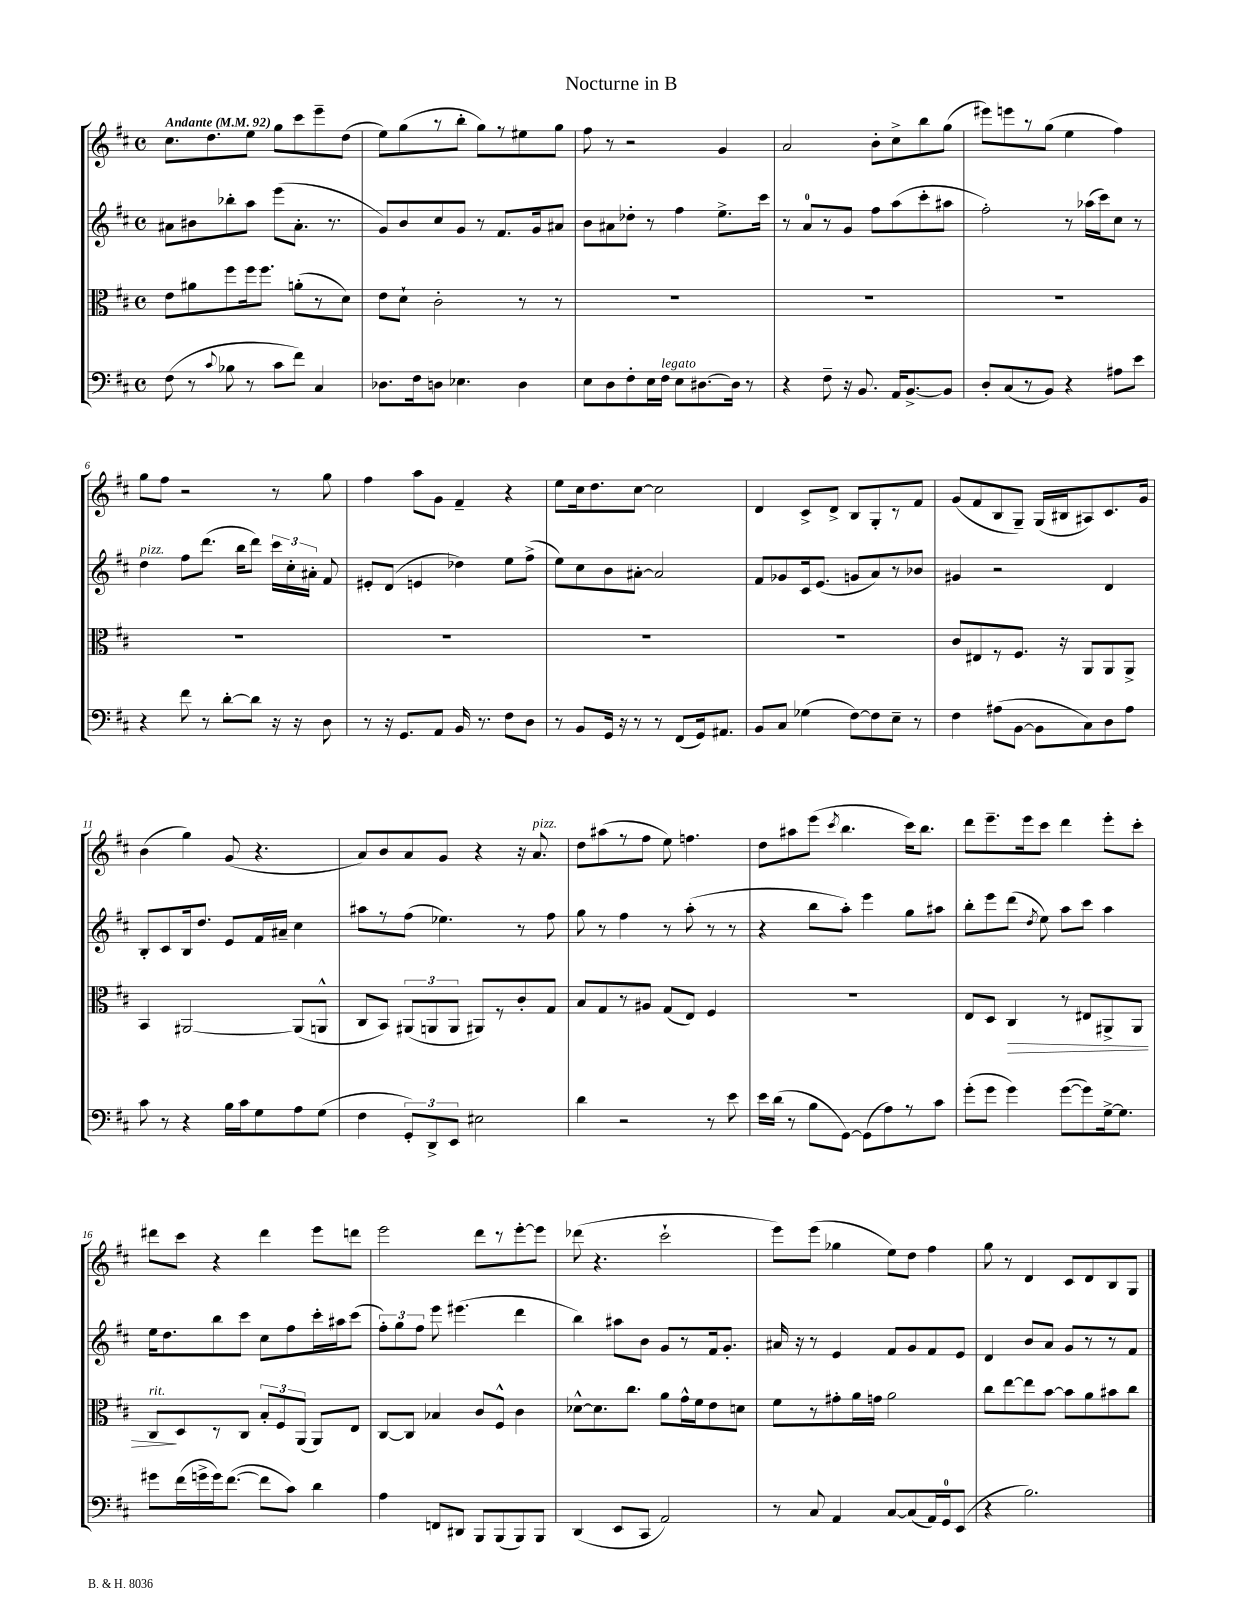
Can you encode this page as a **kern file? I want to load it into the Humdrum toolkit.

**kern	**kern	**kern	**kern
*staff4	*staff3	*staff2	*staff1
*clefF4	*clefC3	*clefG2	*clefG2
*k[f#c#]	*k[f#c#]	*k[f#c#]	*k[f#c#]
*M4/4	*M4/4	*M4/4	*M4/4
*met(c)	*met(c)	*met(c)	*met(c)
*MM92	*MM92	*MM92	*MM92
(8F#\	8e\L	8a#\L	8.cc#\L
8r	8a#\	8b#\	.
.	.	.	8.dd\
8qqc#/	.	.	.
8B-\	8ff#\	8bb-'\	.
8r	16ff#\k	8aa\J	8ee\J
.	8.ff#\J	.	.
8c#\L	.	(8eee\L	8gg\L
8f#\J)	(8a'\L	8.a#'\J	8ccc#\
4C#/	8r	.	8eee~\
.	.	8.r	.
.	8d\J)	.	(8dd\J
=	=	=	=
8.D-\L	8e\L	8g/L)	8ee\L)
.	8d`\J	8b/	(8gg\
16F#\k	.	.	.
8D\J	2c#'\	8cc#/	8r
4.E-\	.	8g/J	8bb'\J
.	.	8r	8gg\L)
.	.	8.f#/L	8r
4D\	8r	.	8ee#\
.	.	16g/k	.
.	8r	8a#/J	8gg\J
=	=	=	=
8E\L	1r	8b\L	8ff#\
8D\	.	8a#\	8r
8F#'\	.	8dd-'\J	2r
16E\L	.	8r	.
16F#\JJ	.	.	.
8E\L	.	4ff#\	.
[8.D#\	.	.	.
.	.	8.ee^\L	4g/
16D#\]Jk	.	.	.
8r	.	.	.
.	.	16ccc#\Jk	.
=	=	=	=
4r	1r	8r	2a/
.	.	8a/L	.
8F#~\	.	8r	.
16r	.	8g/J	.
8.BB/	.	.	.
.	.	8ff#\L	8b'\L
16AA/LK	.	(8aa\	8cc#^\
[8.BB^/	.	.	.
.	.	8ccc#'\	8bb\
8BB/]J	.	8aa#\J	(8gg\J
=	=	=	=
8D'/L	1r	2ff#'\)	8eee#\L)
(8C#/	.	.	8eee\
8r	.	.	8r
8BB/J)	.	.	(8gg\J
4r	.	8r	4ee\
.	.	(16aa-\LL	.
.	.	16ccc#\J)	.
8A#\L	.	8cc#\J	4ff#\)
8e\J	.	8r	.
=	=	=	=
4r	1r	4dd\	8gg\L
.	.	.	8ff#\J
8f#\	.	8ff#\L	2r
8r	.	(8.ddd\J	.
[8d'\L	.	.	.
.	.	16bb\LK	.
8d\]J	.	8ddd\J)	.
16r	.	24ccc#\LL	8r
.	.	24cc#'\	.
16r	.	.	.
.	.	24a#'\JJ	.
8D\	.	8f#/	8gg\
=	=	=	=
8r	1r	8e#'/L	4ff#\
16r	.	(8d/J	.
8.GG/L	.	.	.
.	.	4e/	8aa\L
8AA/J	.	.	8g\J
16BB/	.	4dd-\)	4f#~/
8.r	.	.	.
8F#\L	.	8ee\L	4r
8D\J	.	(8ff#^\J	.
=	=	=	=
8r	1r	8ee\L)	8ee\L
8BB/L	.	8cc#\	16cc#\k
.	.	.	8.dd\
16GG/Jk	.	8b\	.
16r	.	.	.
8r	.	[8a#'\J	[8cc#\J
8r	.	2a#/]	2cc#\]
(8FF#/L	.	.	.
16GG/k)	.	.	.
8.AA#/J	.	.	.
=	=	=	=
8BB/L	1r	8f#/L	4d/
8C#/J	.	8g-/	.
(4G-\	.	16c#/k	8c#^/L
.	.	(8.e/J	.
.	.	.	8d^/J
[8F#\L)	.	8g/L	8B/L
8F#\]	.	8a/)	8G'/
8E~\J	.	8r	8r
8r	.	8b-/J	8f#/J
=	=	=	=
4F#\	8c#/L	4g#/	(8g/L
.	8E#/	.	8f#/
(8A#\L	8r	2r	8B/
[8BB\J	8.F#/J	.	8G~/J)
8BB\]L	.	.	(16G/LL
.	16r	.	16B#/J
8C#\)	8AA/L	.	8A#/)
8D\	8AA/	4d/	8.c#/
8A#\J	8AA^/J	.	.
.	.	.	16g/Jk
=	=	=	=
8c#\	4BB/	8B'/L	(4b\
8r	.	8c#/	.
4r	[2AA#/	16B/k	4gg\)
.	.	8.dd/J	.
16B\LL	.	8e/L	(8g/
16c#\J	.	.	.
8G\	.	16f#/L	4.r
.	.	16a#~/JJ	.
8A\	(8AA#/]L	4cc#\	.
(8G\J	8AA^^/J	.	.
=	=	=	=
4F#\	8C#/L	8aa#\L	8a/L)
.	8BB/J)	8r	8b/
12GG'/L)	(12AA#/L	(8ff#\J	8a/
12DD^/	12AA/	.	.
.	.	4.ee-\)	8g/J
12EE/J	12AA/J	.	.
2E#\	8AA#/L)	.	4r
.	8r	.	.
.	8c#'/	8r	16r
.	.	.	8.a/
.	8G/J	8ff#\	.
=	=	=	=
4d\	8B/L	8gg\	8dd\L
.	8G/	8r	(8aa#\
2r	8r	4ff#\	8r
.	8A#/J	.	8ff#\J
.	(8G/L	8r	8ee\)
.	8E/J)	(8aa'\	4.ff\
8r	4F#/	8r	.
8e\	.	8r	.
=	=	=	=
16e\LL	1r	4r	8dd\L
(16d\JJ	.	.	.
8r	.	.	8aa#\
8B\L	.	8bb\L	(8eee\J
.	.	.	8qccc#/
[8GG\J)	.	8aa'\J)	4.bb\
(8GG\]L	.	4eee\	.
8A\)	.	.	.
8r	.	8gg\L	16ccc#\LK)
.	.	.	8.bb\J
8c#\J	.	8aa#\J	.
=	=	=	=
(8g'\L	8E/L	8bb'\L	8ddd\L
8g\J	8D/J	8eee\	8.eee~\
4g\)	4C#/	(8ddd\J	.
.	.	.	16eee\k
.	.	8qdd/	.
.	.	8ee\)	8ccc#\J
([8g\L	8r	8aa\L	4ddd\
8g\])	8E#/L	8ccc#\J	.
[16G^\k	8AA#^/	4aa\	8eee'\L
8.G\]J	.	.	.
.	8AA#/J	.	8ccc#'\J
=	=	=	=
8g#\L	8C#/L	16ee\LK	8ddd#\L
.	.	8.dd\	.
(16f#\L	8D/	.	8ccc#\J
16g^\	.	.	.
16g\J)	8r	8bb\	4r
([8.f#\J	.	.	.
.	8C#/J	8ccc#\J	.
8f#\]L	12B'/L	8cc#\L	4ddd#\
.	12F#/	.	.
8c#\J)	.	8ff#\	.
.	(12AA/J	.	.
4d\	8AA/L)	16ccc#'\L	8eee\L
.	.	16aa#\J	.
.	8E/J	(8ccc#\J	8ddd\J
=	=	=	=
4A\	[8C#/L	12ff#'\L)	2eee\
.	.	12gg\	.
.	8C#/]J	.	.
.	.	12ff#\J	.
8FF/L	4B-/	8eee\	.
8DD#/J	.	(4.eee#\	.
8BBB/L	8c#/L	.	8ddd\L
(8BBB/	8F#^^/J	.	8r
8BBB/)	4c#\	4ddd\	[8eee'\
8BBB/J	.	.	8eee\]J
=	=	=	=
(4DD/	[8d-^^\L	4bb\)	(8ddd-\
.	8.d-\]	.	4.r
8EE/L	.	8aa#\L	.
.	8.cc#\J	.	.
8CC#/J	.	8b\J	.
2AA/)	8a\L	8g/L	2ccc#`\
.	16g^^\L	8r	.
.	16f#\J	.	.
.	8e\	16f#/k	.
.	.	8.g'/J	.
.	8d\J	.	.
=	=	=	=
8r	8f#\L	16a#/	8eee\L)
.	.	16r	.
8C#/	8r	8r	(8eee\J
4AA/	8g#'\	4e/	4gg-\
.	16a\L	.	.
.	16g\JJ	.	.
[8C#/L	2a\	8f#/L	8ee\L)
(8C#/]	.	8g/	8dd\J
16AA/L)	.	8f#/	4ff#\
16GG/J	.	.	.
(8EE/J	.	8e/J	.
=	=	=	=
4r	8cc#\L	4d/	8gg\
.	[8ee\	.	8r
2.B\)	8ee\]	8b/L	4d/
.	[8b\J	8a/J	.
.	8b\]L	8g/L	8c#/L
.	8a\	8r	8d/
.	8b#\	8r	8B/
.	8cc#\J	8f#/J	8G/J
==	==	==	==
*-	*-	*-	*-
